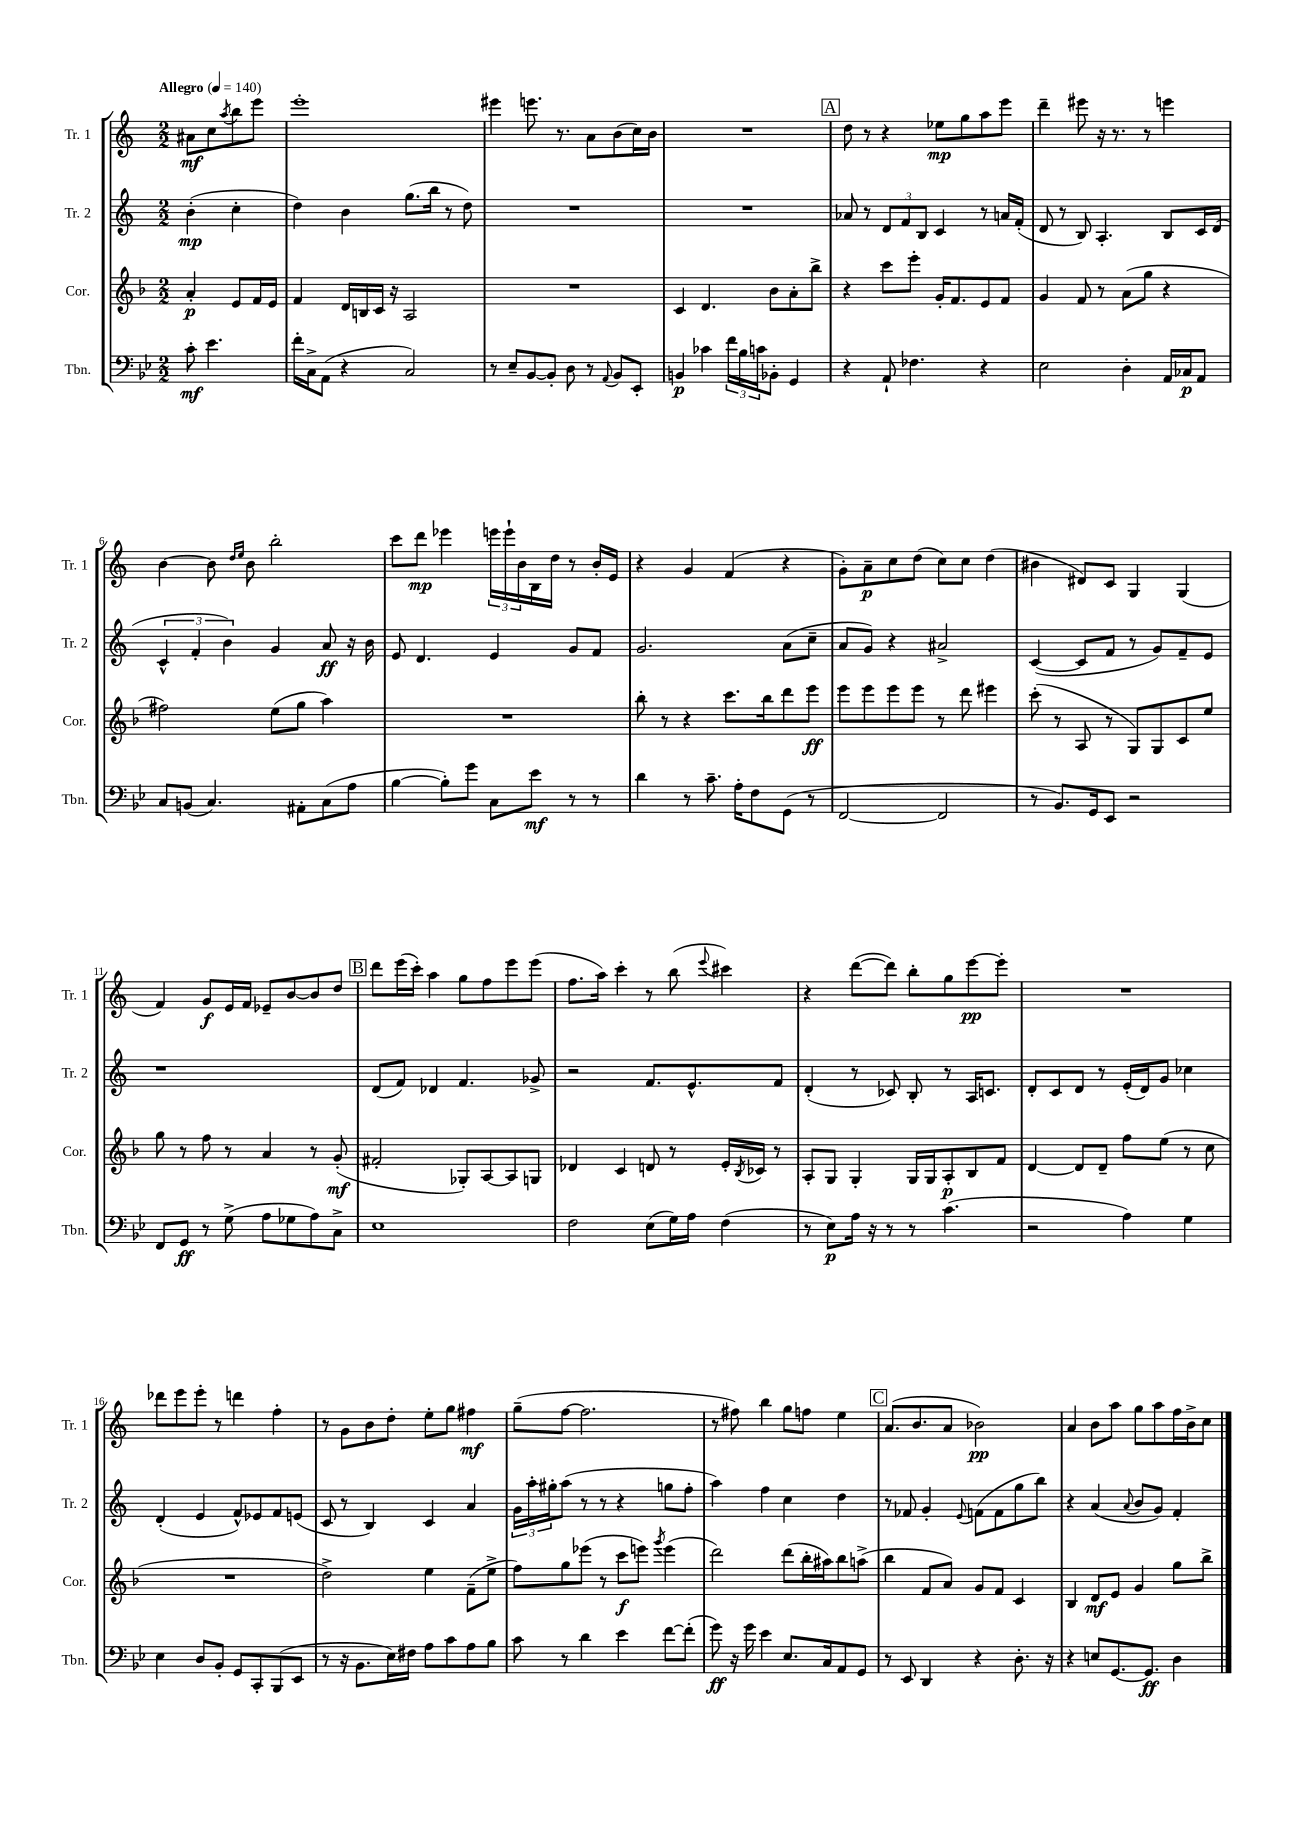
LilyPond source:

<<
\new StaffGroup <<
\new Staff = "s0" \with { instrumentName = "Tr. 1" shortInstrumentName = "Tr. 1" } {
    \clef treble \key c \major \numericTimeSignature \time 2/2 \partial 2 \tempo "Allegro" 4 = 140
    ais'8\mf c''8 \acciaccatura { a''8 } b''8 e'''8 |
    e'''1-. |
    eis'''4 e'''8. r8. a'8 b'8( c''16) b'16 |
    R1 |
    \mark \markup { \box "A" } d''8 r8 r4 ees''8\mp g''8 a''8 e'''8 |
    d'''4-- eis'''8 r16 r8. r8 e'''4 |
    b'4~ b'8 \grace { d''16 e''16 } b'8 b''2-. |
    c'''8 d'''8\mp ees'''4 \tuplet 3/2 { e'''16 e'''16-! b'16 } b16 d''16 r8 b'16-. e'16 |
    r4 g'4 f'4( r4 |
    g'8-.) a'8--\p c''8 d''8( c''8) c''8 d''4( |
    bis'4 dis'8) c'8 g4 g4( |
    f'4) g'8\f e'16 f'16 ees'8-- b'8~ b'8 d''8 |
    \mark \markup { \box "B" } d'''8 e'''16( c'''16-.) a''4 g''8 f''8 e'''8 e'''8( |
    f''8. a''16) c'''4-. r8 b''8( \appoggiatura { e'''8 } cis'''4) |
    r4 d'''8~( d'''8) b''8-. g''8 e'''8~\pp e'''8-. |
    R1 |
    des'''8 e'''8 e'''8-. r8 d'''4 f''4-. |
    r8 g'8 b'8 d''8-. e''8-. g''8 fis''4\mf |
    g''8--( f''8~ f''2. |
    r8 fis''8) b''4 g''8 f''8 e''4 |
    \mark \markup { \box "C" } a'8.( b'8. a'8 bes'2\pp) |
    a'4 b'8 a''8 g''8 a''8 f''16 b'16-> c''8 \bar "|." |
}
\new Staff = "s1" \with { instrumentName = "Tr. 2" shortInstrumentName = "Tr. 2" } {
    \clef treble \key c \major \numericTimeSignature \time 2/2 \partial 2
    b'4-.\mp( c''4-. |
    d''4) b'4 g''8.( b''16 r8 d''8) |
    R1 |
    R1 |
    \mark \markup { \box "A" } aes'8 r8 \tuplet 3/2 { d'8 f'8 b8 } c'4 r8 a'16 f'16-.( |
    d'8 r8 b8) a4.-. b8 c'16 d'16( |
    \tuplet 3/2 { c'4-^ f'4-. b'4) } g'4 a'8\ff r16 b'16 |
    e'8 d'4. e'4 g'8 f'8 |
    g'2. a'8( c''8-- |
    a'8 g'8) r4 ais'2-> |
    c'4~( c'8 f'8 r8 g'8) f'8-- e'8 |
    r1 |
    \mark \markup { \box "B" } d'8( f'8) des'4 f'4. ges'8-> |
    r2 f'8. e'8.-^ f'8 |
    d'4-.( r8 ces'8) b8-. r8 a16 c'8. |
    d'8-. c'8 d'8 r8 e'16-.( d'16) g'8 ces''4 |
    d'4-.( e'4 f'8-^) ees'8 f'8 e'8( |
    c'8 r8 b4) c'4 a'4 |
    \tuplet 3/2 { g'16 a''16-. gis''16-. } a''8( r8 r8 r4 g''8 f''8-. |
    a''4) f''4 c''4 d''4 |
    \mark \markup { \box "C" } r8 fes'8 g'4-. \appoggiatura { e'8 } f'8( f'8 g''8 b''8) |
    r4 a'4( \appoggiatura { a'8 } b'8 g'8) f'4-. \bar "|." |
}
\new Staff = "s2" \with { instrumentName = "Cor." shortInstrumentName = "Cor." } {
    \clef treble \key f \major \numericTimeSignature \time 2/2 \partial 2
    a'4-.\p e'8 f'16 e'16 |
    f'4 d'16 b16 c'16 r16 a2 |
    R1 |
    c'4 d'4. bes'8 a'8-. bes''8-> |
    \mark \markup { \box "A" } r4 c'''8 e'''8-. g'16-. f'8. e'8 f'8 |
    g'4 f'8 r8 a'8( g''8 r4 |
    fis''2) e''8( g''8 a''4) |
    R1 |
    bes''8-. r8 r4 c'''8. bes''16 d'''8 e'''8\ff |
    e'''8 e'''8 e'''8 e'''8 r8 d'''8 eis'''4 |
    c'''8-.( r8 a8 r8 g8) g8 c'8 e''8 |
    g''8 r8 f''8 r8 a'4 r8 g'8-.\mf( |
    \mark \markup { \box "B" } fis'2-. ges8-.) a8~ a8 g8 |
    des'4 c'4 d'8 r8 e'16-. \acciaccatura { bes8 } ces'16 r8 |
    a8-. g8 g4-. g16 g16 a8-.\p bes8 f'8 |
    d'4~ d'8 d'8-- f''8 e''8( r8 c''8 |
    R1 |
    d''2->) e''4 f'8--( e''8-> |
    f''8) g''8 ees'''8( r8 c'''8\f e'''8) \acciaccatura { g'''8 } e'''4( |
    d'''2) d'''8( bes''16-. ais''16) bes''8 a''8->( |
    \mark \markup { \box "C" } bes''4 f'8 a'8) g'8 f'8 c'4 |
    bes4 d'8\mf e'8 g'4 g''8 bes''8-> \bar "|." |
}
\new Staff = "s3" \with { instrumentName = "Tbn." shortInstrumentName = "Tbn." } {
    \clef bass \key bes \major \numericTimeSignature \time 2/2 \partial 2
    c'8-.\mf ees'4. |
    f'16-. c16-> a,8( r4 c2) |
    r8 ees8-- bes,8~ bes,8-. d8 r8 \appoggiatura { a,8 } bes,8 ees,8-. |
    b,4\p ces'4 \tuplet 3/2 { f'16 bes16 c'16 } bes,8-. g,4 |
    \mark \markup { \box "A" } r4 a,8-! fes4. r4 |
    ees2 d4-. a,16 ces16\p a,8 |
    c8 b,8( c4.) ais,8-. c8( a8 |
    bes4~ bes8-.) g'8 c8 ees'8\mf r8 r8 |
    d'4 r8 c'8.-- a16-. f8 g,8( r8 |
    f,2~ f,2 |
    r8 bes,8.) g,16 ees,8 r2 |
    f,8 g,8\ff r8 g8->( a8 ges8 a8) c8-> |
    \mark \markup { \box "B" } ees1 |
    f2 ees8( g16) a16 f4( |
    r8 ees8\p) a16 r16 r8 r8 c'4.( |
    r2 a4) g4 |
    ees4 d8 bes,8-. g,8 c,8-. bes,,8( ees,8 |
    r8 r16 bes,8. ees16) fis16 a8 c'8 a8 bes8 |
    c'8 r8 d'4 ees'4 f'8~ f'8-.( |
    g'8\ff) r16 g'16 ees'4 ees8. c16 a,8 g,8 |
    \mark \markup { \box "C" } r8 ees,8 d,4 r4 d8.-. r16 |
    r4 e8 g,8.~ g,8.\ff d4 \bar "|." |
}
>>
>>
